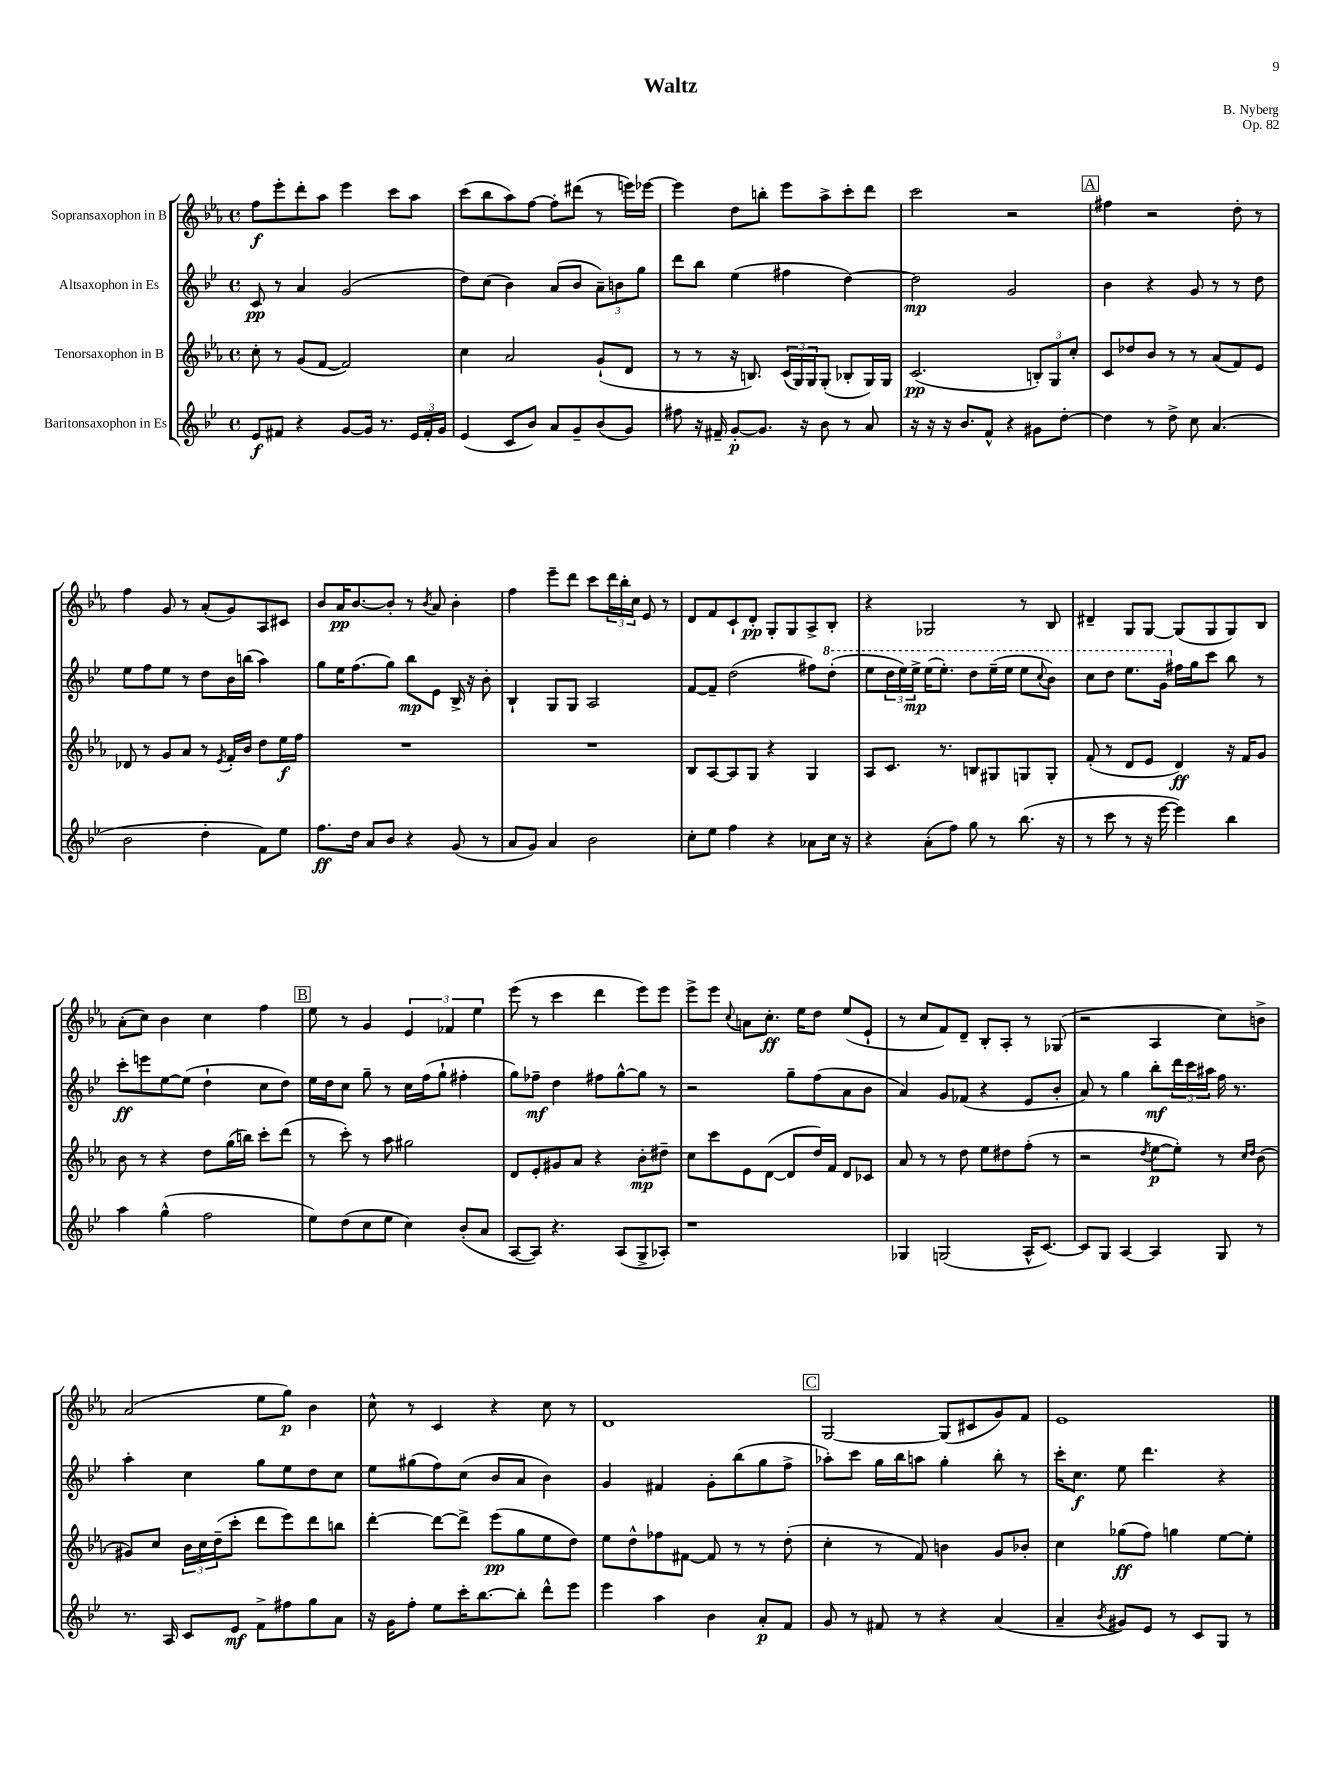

**kern	**kern	**kern	**kern
*staff4	*staff3	*staff2	*staff1
*clefG2	*clefG2	*clefG2	*clefG2
*k[b-e-]	*k[b-e-a-]	*k[b-e-]	*k[b-e-a-]
*M4/4	*M4/4	*M4/4	*M4/4
*met(c)	*met(c)	*met(c)	*met(c)
8e-	8cc'	8c	8ff
8f#	8r	8r	8eee-'
4r	(8g	4a	8ddd'
.	[8f	.	8aa-
[8g	2f])	(2g	4eee-
16g]	.	.	.
8.r	.	.	.
.	.	.	8ccc
24e-	.	.	8aa-
24f#'	.	.	.
24g	.	.	.
=	=	=	=
(4e-	4cc	8dd)	(8ccc
.	.	(8cc	8bb-
8c	2a-	4b-)	8aa-)
8b-)	.	.	[8ff
8a	.	(8a	8ff']
8g~	.	8b-	(8ddd#
(8b-	(8g`	12a~)	8r
.	.	12b	.
8g)	8d	.	16eee)
.	.	12gg	.
.	.	.	[16eee-
=	=	=	=
8ff#	8r	8ddd	4eee-]
16r	8r	8bb-	.
16f#~	.	.	.
[8g'	16r	(4ee-	8dd
.	8.B)	.	.
8.g]	.	.	8bb'
.	(24c	4ff#	8eee-
.	24G)	.	.
16r	.	.	.
.	24G	.	.
8b-	(8G'	.	8aa-^
8r	8B-'	[4dd)	8ccc'
8a	16G)	.	8ddd
.	16G	.	.
=	=	=	=
16r	(2.c	2dd]	2ccc
16r	.	.	.
16r	.	.	.
8.b-	.	.	.
8f^^	.	.	.
4r	.	2g	2r
8g#	12B')	.	.
.	12G	.	.
[8dd'	.	.	.
.	12cc'	.	.
=	=	=	=
4dd]	8c	4b-	4ff#
.	8dd-	.	.
8r	8b-	4r	2r
8dd^	8r	.	.
8cc	8r	8g	.
(4.a	(8a-	8r	.
.	8f)	8r	8dd'
.	8e-	8dd	8r
=	=	=	=
2b-	8d-	8ee-	4ff
.	8r	8ff	.
.	8g	8ee-	8g
.	8a-	8r	8r
4dd'	8r	8dd	(8a-'
.	8qe-	.	.
.	16f'	16b-	8g)
.	16b-	(16bb	.
8f)	8dd	4aa)	8A-
8ee-	16ee-	.	8c#
.	16ff	.	.
=	=	=	=
8.ff	1r	8gg	8b-
.	.	16ee-	16a-
16dd	.	(8.ff	[8.b-
8a	.	.	.
8b-	.	8gg)	8b-']
4r	.	8bb-	8r
.	.	.	8qb-
.	.	8e-	8a-
(8g	.	16B-^	4b-'
.	.	16r	.
8r	.	8b-'	.
=	=	=	=
8a	1r	4B-`	4ff
8g)	.	.	.
4a	.	8G	8eee-~
.	.	8G	8ddd
2b-	.	2A	8ccc
.	.	.	24ddd
.	.	.	24bb-'
.	.	.	24cc
.	.	.	8e-
.	.	.	8r
=	=	=	=
8cc'	8B-	[8f	8d
8ee-	[8A-	8f~]	8f
4ff	8A-]	(2dd	8c`
.	8G	.	8d'
4r	4r	.	8G'
.	.	.	8G
8a-	4G	8ff#)	8A-^
16cc	.	(8ddd'	8B-'
16r	.	.	.
=	=	=	=
4r	8A-	8eee-	4r
.	8.c	24ddd	.
.	.	24eee-)	.
.	.	24eee-^	.
(8a'	.	(16eee-	2G-
.	8.r	8.eee-')	.
8ff)	.	.	.
8gg	8B	8ddd	.
8r	8G#	(16eee-~	.
.	.	16eee-	.
(8.bb-	8G	8eee-	8r
.	.	8qqccc	.
.	8G'	8bb-)	8B-
16r	.	.	.
=	=	=	=
8r	(8f'	8ccc	4d#~
8ccc	8r	8ddd	.
8r	8d	8.eee-	8G
16r	8e-	.	[8G
[16eee-	.	16gg	.
4eee-])	4d)	16ff#	(8G]
.	.	16gg	.
.	.	8ccc	8G
4bb-	16r	8bb-	8G)
.	16f	.	.
.	8g	8r	8B-
=	=	=	=
4aa	8b-	8ccc'	(8a-'
.	8r	8eee	8cc)
(4gg^^	4r	[8ee-	4b-
.	.	(8ee-]	.
2ff	8dd	4dd`	4cc
.	(16gg	.	.
.	16bb)	.	.
.	8ccc'	8cc	4ff
.	(8ddd	8dd)	.
=	=	=	=
8ee-)	8r	16ee-	8ee-
.	.	16dd	.
(8dd	8ccc')	8cc	8r
8cc	8r	8gg~	4g
8ee-	8aa-	8r	.
4cc)	2gg#	16cc	6e-
.	.	(16ff	.
.	.	8gg`	.
.	.	.	6f-
(8b-'	.	4ff#'	.
.	.	.	6ee-
8a	.	.	.
=	=	=	=
[8A	8d	8gg)	(8eee-
8A])	8e-'	8ff-~	8r
4.r	8g#	4dd	4ccc
.	8a-	.	.
.	4r	8ff#	4ddd
(8A	.	[8gg^^	.
8G^	8b-'	8gg]	8eee-)
8A-')	8dd#~	8r	8eee-
=	=	=	=
1r	8cc	2r	8eee-^
.	8ccc	.	8eee-
.	.	.	8qqcc
.	8e-	.	8a
.	([8d	.	8.cc'
.	8d]	8gg~	.
.	.	.	16ee-
.	16dd)	(8ff	8dd
.	16f	.	.
.	8d	8a	(8ee-
.	8c-	8b-	8e-`
=	=	=	=
4G-	8a-	4a)	8r
.	8r	.	8cc
(2G	8r	8g	8f)
.	8dd	(8f-	8d~
.	8ee-	4r	8B-'
.	8dd#	.	8A-'
16A^^	(8ff'	8e-	8r
[8.c)	.	.	.
.	8r	8b-'	(8G-
=	=	=	=
8c]	2r	8a)	2r
8G	.	8r	.
[4A	.	4gg	.
.	8qdd	.	.
4A]	[8ee-	8bb-'	4A-
.	8ee-'])	24ddd	.
.	.	24ccc	.
.	.	24aa#	.
8G	8r	16ff	8cc)
.	.	8.r	.
.	16qqcc	.	.
.	16qqdd	.	.
8r	(8b-	.	8b^
=	=	=	=
8.r	8g#)	4aa'	(2a-
.	8cc	.	.
16A	.	.	.
8c	24b-	4cc	.
.	24cc	.	.
.	(24dd~	.	.
8e-	8ccc'	.	.
8f^	8ddd	8gg	8ee-
8ff#	8eee-)	8ee-	8gg)
8gg	8ddd	8dd	4b-
8a	8bb	8cc	.
=	=	=	=
16r	[4ddd'	8ee-	8cc^^
16g	.	.	.
8ff'	.	(8gg#	8r
8ee-	8ddd_	8ff)	4c
16ccc'	8ddd^]	(8cc	.
[8.bb-	.	.	.
.	(8eee-	8b-	4r
8bb-']	8gg	8a	.
8ddd^^	8ee-	4b-)	8cc
8eee-	8dd)	.	8r
=	=	=	=
4eee-	8ee-	4g	1d
.	8dd^^	.	.
4aa	8ff-	4f#	.
.	[8f#	.	.
4b-	8f#]	8g'	.
.	8r	(8bb-	.
8a'	8r	8gg	.
8f	(8dd'	8ff^	.
=	=	=	=
8g	4cc'	8aa-')	[2G
8r	.	8ccc	.
8f#	8r	16gg	.
.	.	16bb-	.
8r	8f)	8aa	.
4r	4b	4gg'	(8G]
.	.	.	8c#
(4a	8g	8bb-'	8g)
.	8b-'	8r	8f
=	=	=	=
4a~	4cc	16ccc'	1e-
.	.	8.cc	.
8qb-	.	.	.
8g#)	(8gg-	8ee-	.
8e-	8ff)	4.ddd	.
8r	4gg	.	.
8c	.	.	.
8G	[8ee-	4r	.
8r	8ee-']	.	.
==	==	==	==
*-	*-	*-	*-
